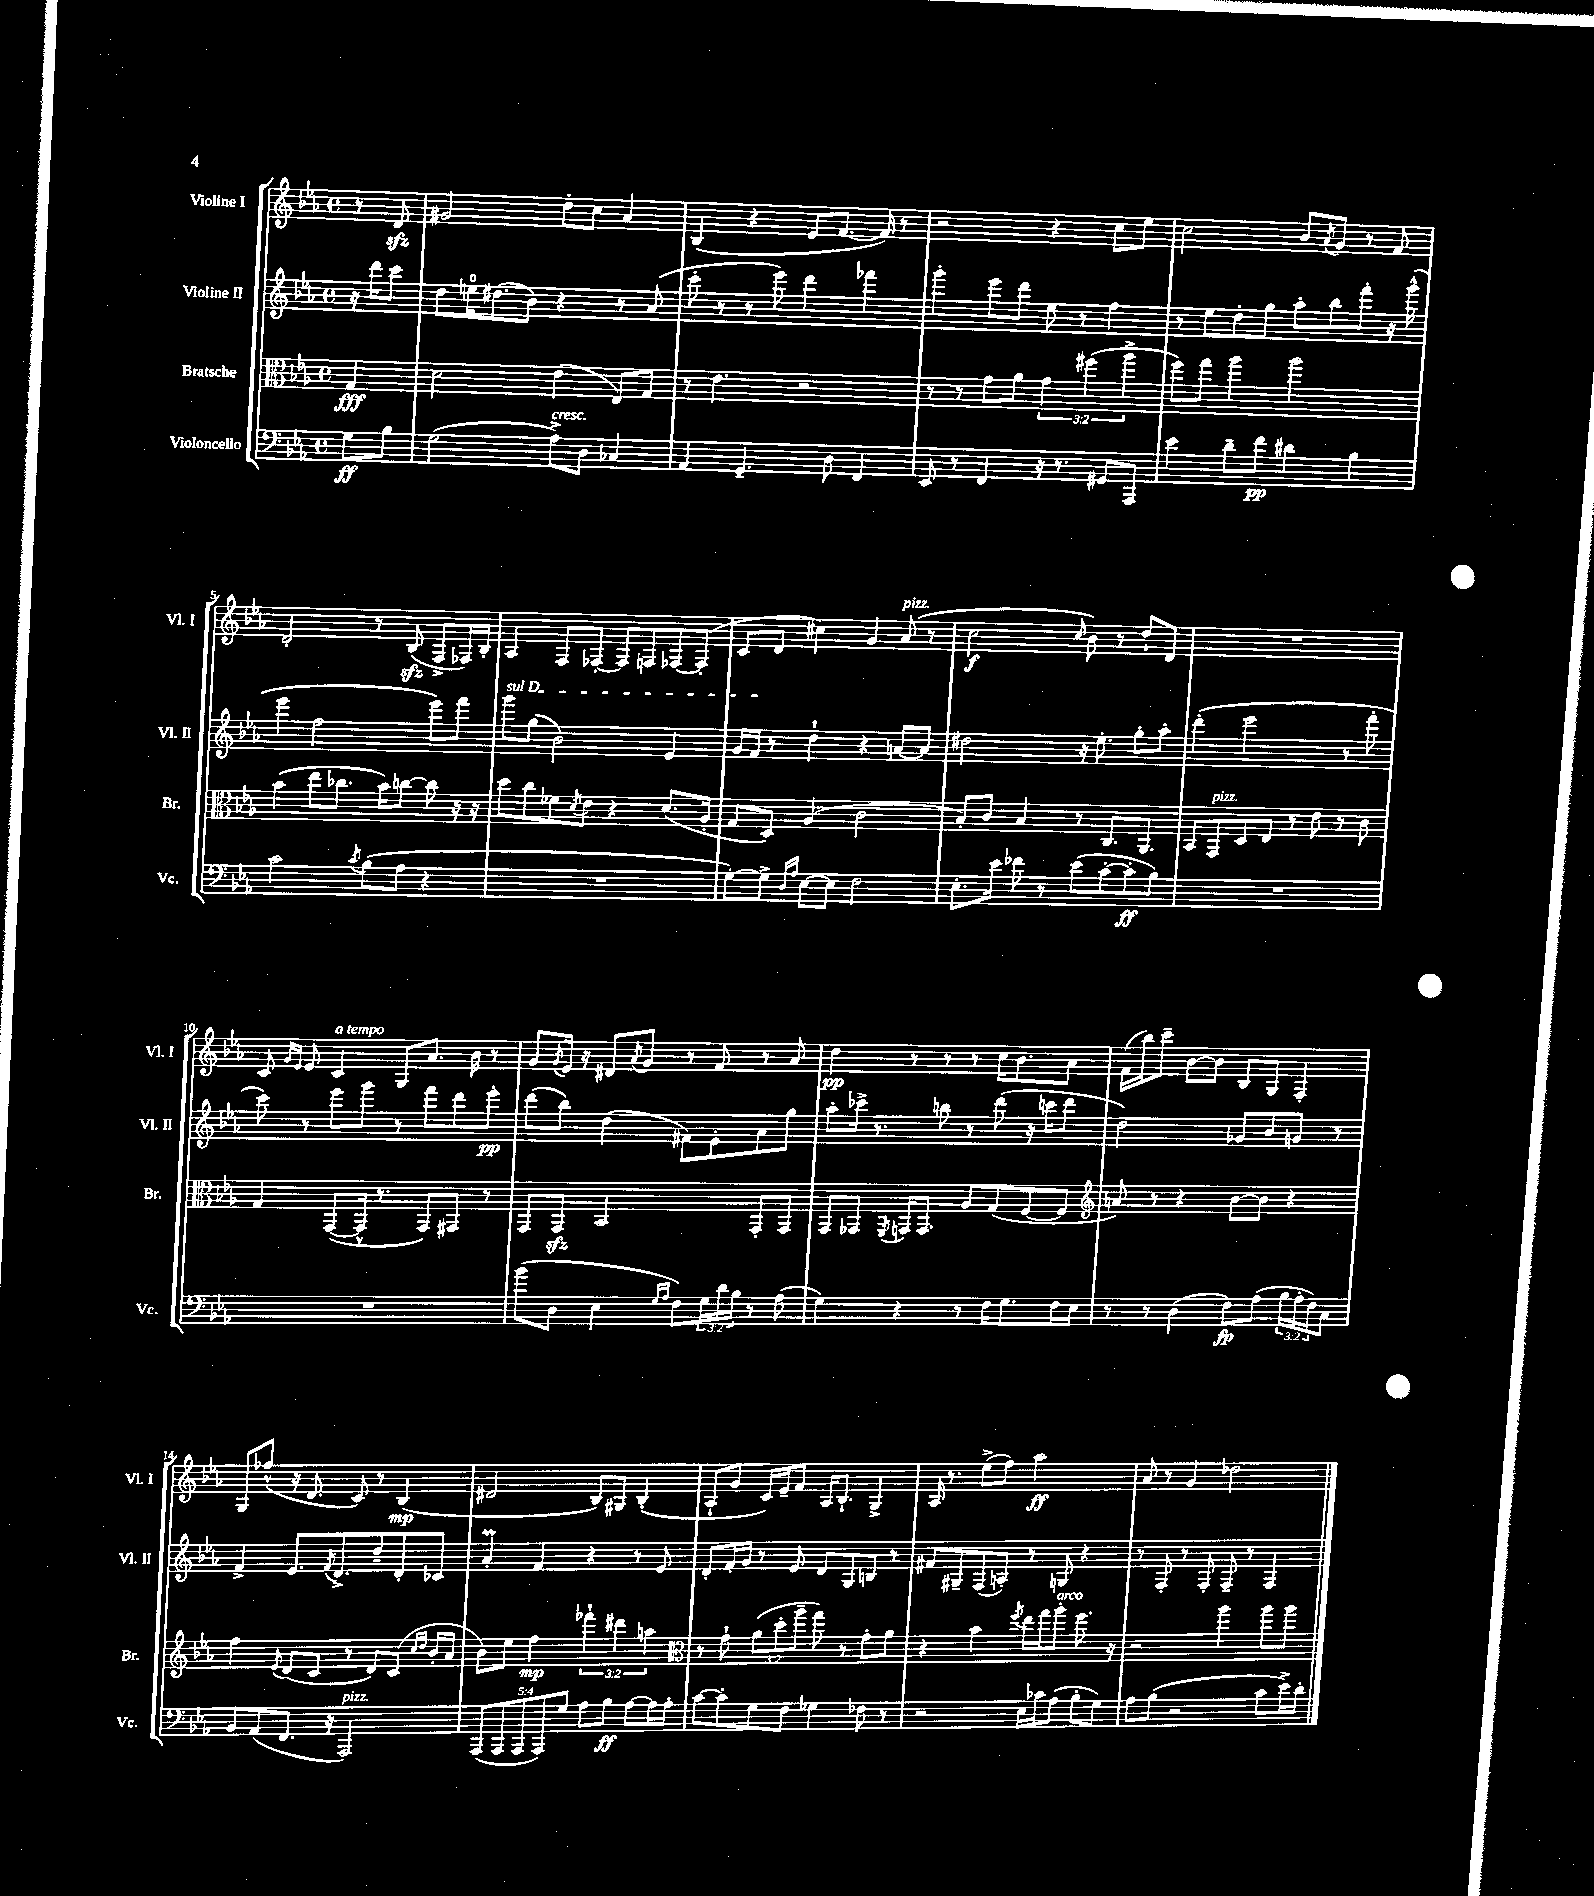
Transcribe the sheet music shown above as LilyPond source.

<<
\new StaffGroup <<
\new Staff = "s0" \with { instrumentName = "Violine I" shortInstrumentName = "Vl. I" } {
    \clef treble \key ees \major \defaultTimeSignature \time 4/4 \partial 4
    r8 d'8\sfz |
    gis'2 d''8-. c''8 aes'4 |
    bes4( r4 ees'8 f'8.~ f'16) r8 |
    r2 r4 c''8 ees''8 |
    c''2 bes'8 \acciaccatura { aes'8 } g'8 r8 f'8 |
    d'2-. r8 bes8\sfz( f8-> fes16) bes16-. |
    aes4 f8 fes8~-. fes8 f8 fes8~ fes8-.( |
    c'8 d'8 cis''4) g'4 aes'8^\markup { \italic "pizz." }( r8 |
    c''2\f \grace { c''16 } bes'8) r8 d''8-! d'8 |
    R1 |
    c'8 \grace { g'16 ees'16 } ees'8 c'4^\markup { \italic "a tempo" } g8 aes'8. bes'16 r8 |
    g'8 \acciaccatura { g'8 } ees'16 r16 dis'8 \acciaccatura { aes'8 } g'8 r8 f'8 r8 aes'8 |
    d''4\pp r8 r8 r8 c''16 bes'8. aes'8 |
    f'16( bes''16) c'''8-- bes'8~ bes'8 bes8 g8 f4-. |
    g8 fes''8-^( r16 d'8. c'8) r8 bes4\mp( |
    dis'2 bes8) gis8 bes4-.( |
    aes8-! g'8 c'16) ees'16-- f'8 aes16 bes8.-! g4-> |
    aes16 r8. ees''8->( f''8) aes''2\ff |
    aes'8 r8 g'4 des''2 \bar "|." |
}
\new Staff = "s1" \with { instrumentName = "Violine II" shortInstrumentName = "Vl. II" } {
    \clef treble \key ees \major \defaultTimeSignature \time 4/4 \partial 4
    r16 d'''16 c'''8 |
    d''8 e''16-0 dis''8.( bes'8) r4 r8 aes'8( |
    c'''8-. r8 r8 ees'''8) d'''4 fes'''4 |
    g'''4-. ees'''8 d'''8 ees''8 r8 f''4 |
    r8 ees''8 d''8-. g''8 aes''8-. bes''8 f'''8-. r16 g'''16-^( |
    ees'''4 f''2 ees'''8) f'''8 |
    \once \override TextSpanner.bound-details.left.text = \markup { \italic "sul D" } g'''8\startTextSpan g''8( bes'2) ees'4 |
    g'16 f'16\stopTextSpan r8 d''4-! r4 a'8~ a'8 |
    dis''2 r16 ees''8.-. g''8-. aes''8-. |
    d'''4-.( ees'''2 r8 f'''8-. |
    c'''8) r8 ees'''8 g'''8 r8 f'''8 d'''8 ees'''8-.\pp |
    d'''8( bes''8) d''4( fis'8) ees'8-. aes'8 g''8 |
    aes''8-. ces'''16-> r8. b''8 r8 d'''8( r16 c'''16 d'''8 |
    d''2) ges'8 bes'8 g'8 r8 |
    f'4-> ees'8. \acciaccatura { f'8 } d'8.-> d''8-- d'8-. ces'8 |
    aes'4-.\prall f'4 r4 r8 ees'8 |
    d'8-. f'16-. g'16 r8 ees'8 d'8 g8 b8 r8 |
    fis'8 gis8-- f8( a8-.) r8 g8 r4 |
    r8 f8-. r8 f8-. f8-- r8 f4 \bar "|." |
}
\new Staff = "s2" \with { instrumentName = "Bratsche" shortInstrumentName = "Br." } {
    \clef alto \key ees \major \defaultTimeSignature \time 4/4 \override Staff.TupletNumber.text = #tuplet-number::calc-fraction-text \partial 4
    g4\fff |
    d'2 ees'4( ees8) g8 |
    r8 ees'4. r2 |
    r8 r8 g'8 aes'8 \tuplet 3/2 { g'4 fis''4( aes''4-> } |
    f''8) g''8 aes''4 aes''2 |
    bes'4( ees''8 ces''8. bes'16) c''8~ c''8 r16 r16 |
    d''8 c''8 fes'8 \acciaccatura { d'8 } ees'8 r4 d'8.( aes16-. |
    g8 d8) aes4( c'2 |
    bes8-.) c'8 bes4 r8 c8. aes,8. |
    bes,8 g,8^\markup { \italic "pizz." } d8 ees8 r8 ees'8 r8 c'8 |
    g4 g,8~( g,16-^ r8. g,8) gis,8 r8 |
    g,8 g,8\sfz bes,2 g,8-. g,8 |
    g,8 ges,8 \acciaccatura { f,8 } g,16 g,8. aes8 g8( f8~ f8 |
    \clef treble a'8) r8 r4 bes'8~ bes'8 r4 |
    f''4 \acciaccatura { ees'8 } d'8( c'8 r8 d'8) c'8( \grace { c''16 d''16 } bes'16-. aes'16 |
    bes'8) ees''8 f''4\mp \tuplet 3/2 { fes'''4-! dis'''4 a''4 } |
    \clef alto r8 g'8-! \tuplet 3/2 { aes'8( d''8-. aes''8-- } g''8) r8 g'8-. aes'8 |
    r4 bes'4 \acciaccatura { f''8 } ees''16 g''16 aes''8-.^\markup { \italic "arco" } f''8. r16 |
    r2 aes''4 aes''8 aes''8 \bar "|." |
}
\new Staff = "s3" \with { instrumentName = "Violoncello" shortInstrumentName = "Vc." } {
    \clef bass \key ees \major \defaultTimeSignature \time 4/4 \override Staff.TupletNumber.text = #tuplet-number::calc-fraction-text \partial 4
    g8\ff bes8 |
    g2( aes8->^\markup { \italic "cresc." }) d8 ces4 |
    aes,4 g,4.-- d8 f,4 |
    ees,8 r8 f,4 r16 r8. gis,8 aes,,8 |
    ees'4 d'8-- f'8\pp dis'4 bes4 |
    c'2 \acciaccatura { c'8 } bes8( aes8 r4 |
    R1 |
    g8~-.) g8-> \grace { d16 aes16 } ees8~ ees8 f2 |
    ees8.-. ees'16 fes'8 r8 ees'8( c'8~-. c'8-.\ff bes8) |
    R1 |
    R1 |
    bes'8( d8 ees4 \grace { g16 aes16 } f8) \tuplet 3/2 { g16 d'16 bes16 } r8 aes8( |
    g4) r4 r8 f16 g8. f16 ees16 |
    r8 r8 d4( f8\fp) aes8( \tuplet 3/2 { bes16 aes16-. f16) } c8 |
    bes,8 aes,8( f,8. r16 aes,,2^\markup { \italic "pizz." }) |
    \tuplet 5/4 { aes,,8( aes,,8 aes,,8 aes,,8) g8 } aes8 bes8\ff aes8~ aes16 aes16-. |
    c'8~ c'8-. g8 f8 ges4 fes8 r8 |
    r2 ees16 ces'16 aes8( bes8-. g8) |
    aes8 bes8( r2 c'8 ees'16->) d'16-. \bar "|." |
}
>>
>>
